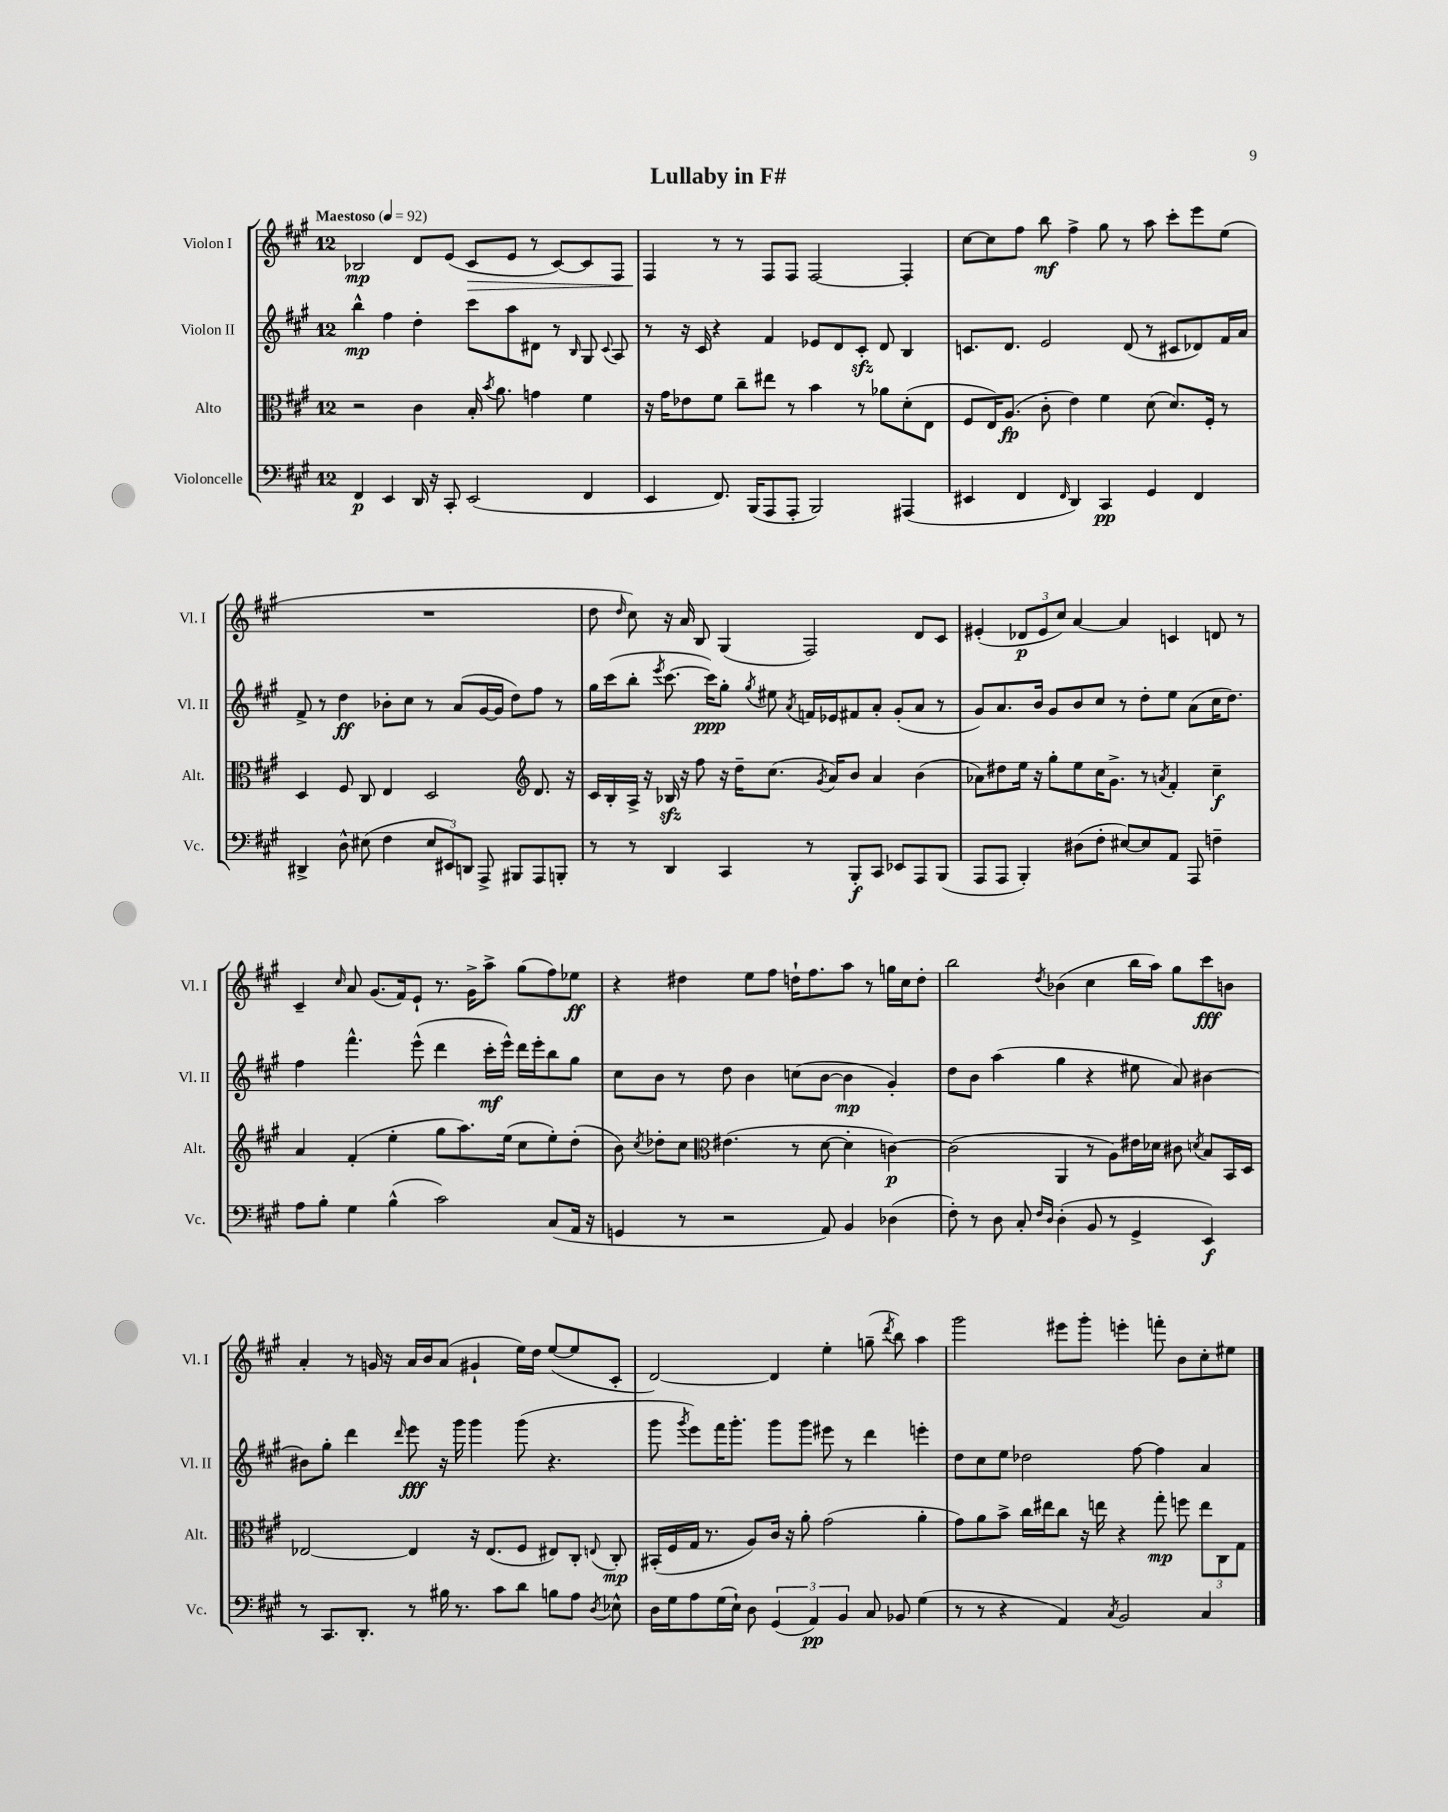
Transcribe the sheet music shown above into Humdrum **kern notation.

**kern	**kern	**kern	**kern
*staff4	*staff3	*staff2	*staff1
*clefF4	*clefC3	*clefG2	*clefG2
*k[f#c#g#]	*k[f#c#g#]	*k[f#c#g#]	*k[f#c#g#]
*M12/8	*M12/8	*M12/8	*M12/8
*MM92	*MM92	*MM92	*MM92
4FF#	2r	4bb^^	2B-
4EE	.	4ff#	.
16DD	4c#	4dd'	8d
16r	.	.	.
8CC#'	.	.	(8e
(2EE	16B'	8ccc#	8c#
.	8qb	.	.
.	8.a	.	.
.	.	8aa	8e
.	4g	8d#	8r
.	.	8r	[8c#)
.	.	16qqB	.
4FF#	4f#	8G#	8c#]
.	.	8qqc#	.
.	.	8A	8F#
=	=	=	=
4EE	16r	8r	4F#
.	16g#	.	.
.	8e-	16r	.
.	.	16c#	.
8.FF#)	8f#	4r	8r
.	8cc#~	.	8r
(16BBB	.	.	.
8AAA	8ee#	4f#	8F#
8AAA'	8r	.	8F#
2BBB)	4b	8e-	[2F#
.	.	8d	.
.	8r	8c#'	.
.	8a-	8d	.
(4AAA#	(8d'	4B	4F#']
.	8E	.	.
=	=	=	=
4EE#	8F#	8.c	[8cc#
.	16E)	.	8cc#]
.	(8.A	8.d	.
4FF#	.	.	8ff#
.	8c#'	2e	8bb
16qqFF#	.	.	.
4DD)	4e)	.	4ff#^
4CC#	4f#	.	8gg#
.	.	(8d	8r
4GG#	(8d	8r	8aa
.	8.d)	8c#	8ccc#'
4FF#	.	8d-)	8eee
.	16F#'	.	.
.	8r	16f#	(8ee
.	.	16a	.
=	=	=	=
4DD#^	4D	8f#^	1.r
.	.	8r	.
8D^^	8F#	4dd	.
(8E#	8C#	.	.
4F#	4E	8b-'	.
.	.	8cc#	.
12E#	2D	8r	.
12EE#)	.	.	.
.	.	(8a	.
12DD	.	.	.
8AAA^	.	[16g#	.
.	.	16g#]	.
8BBB#	.	8dd)	.
*	*clefG2	*	*
8AAA	8.d	8ff#	.
8BBB'	.	8r	.
.	16r	.	.
=	=	=	=
8r	16c#	16gg#	8dd
.	16B'	(16ccc#	.
.	.	.	16qqdd
8r	16A^	8bb'	8cc#)
.	16r	.	.
.	.	8qeee	.
4DD	16B-	[8.ccc#	16r
.	16r	.	16a
.	8ff#	.	8B
.	.	16ccc#])	.
4CC#	16r	8gg#'	(4G#
.	16dd~	.	.
.	.	8qgg#	.
.	(8.cc#	8ee#	.
.	.	8qa	.
8r	.	16f	2F#)
.	8qg#	.	.
.	16a)	16e-	.
8BBB'	8b	8f#	.
8CC#	4a	8a'	.
8EE-	.	(8g#'	.
8AAA	(4b	8a	8d
(8BBB	.	8r	8c#
=	=	=	=
8AAA	8a-)	8g#)	(4e#'
8AAA	8dd#	8.a	.
4BBB')	16ee	.	12d-
.	16r	16b	.
.	.	.	12e#
.	8gg#'	8g#	.
.	.	.	12cc#)
(8D#	8ee	8b	[4a
8F#'	16cc#	8cc#	.
.	8.g#^	.	.
[8E#)	.	8r	4a]
8E#]	8r	8dd'	.
.	8qa	.	.
8AA	4f#'	8ee	4c
8AAA	.	(8a	.
4F~	4cc#~	16cc#	8d
.	.	8.dd)	.
.	.	.	8r
=	=	=	=
8A	4a	4ff#	4c#~
8B'	.	.	.
.	.	.	16qqcc#
4G#	(4f#'	4.fff#^^	8a
.	.	.	(8.g#
(4B^^	4ee'	.	.
.	.	.	16f#)
.	.	(8eee^^	8e`
2c#)	8gg#	4ddd	8.r
.	8.aa)	.	.
.	.	.	16g#^
.	.	16ccc#'	8aa^
.	(16ee	16eee^^)	.
.	8cc#	16ddd	(8gg#
.	.	16eee'	.
(8C#	8ee')	8bb	8ff#)
16AA	(8dd'	8gg#	8ee-
16r	.	.	.
=	=	=	=
4GG	8b)	8cc#	4r
.	8qcc#	.	.
.	8dd-'	8b	.
8r	8cc#	8r	4dd#
*	*clefC3	*	*
2r	(4.e#	8dd	.
.	.	4b	8ee
.	.	.	8ff#
.	8r	(8cc	16dd`
.	.	.	8.ff#
8AA)	[8d	[8b	.
4BB	4d']	4b]	8aa
.	.	.	8r
(4D-	[4c)	4g#')	16gg
.	.	.	16cc#
.	.	.	8dd'
=	=	=	=
8F#')	(2c]	8dd	2bb
8r	.	8b	.
8D	.	(4aa	.
8C#'	.	.	.
16qqF#	.	.	.
16qqD	.	.	8qdd
(4D'	4AA	4gg#	(4b-
8BB	8r	4r	4cc#
8r	8A)	.	.
4GG#^	16e#	8ee#	16bb
.	16d-	.	16aa)
.	8c#	8a)	8gg#
.	8qd	.	.
4EE)	8B	[4b#	8ccc#
.	16BB	.	8b
.	16D	.	.
=	=	=	=
8r	[2E-	8b#]	4a'
8.CC#	.	8gg#'	.
.	.	4ddd	8r
8.DD'	.	.	.
.	.	.	16g
.	.	.	16r
.	.	16qqddd	.
8r	4E-]	8eee	16a
.	.	.	16b
16B#	.	16r	(8a
8.r	.	16ggg#	.
.	16r	4ggg#	4g#`
.	(8.E-	.	.
8c#	.	.	.
8d	8F#	(8ggg#	16ee)
.	.	.	16dd
8B	8E#)	4.r	([8ee
8A	8C#'	.	8ee]
8qD	8qqE	.	.
8E-^^	8C#'	.	8c#'
=	=	=	=
16D	(16BB#'	8ggg#	[2d)
16G#	16F#	.	.
.	.	8qggg#	.
8A	16G#	8eee)	.
.	8.r	.	.
(16G#	.	16fff#	.
16E`)	.	8.ggg#'	.
8D	8A)	.	.
(6GG#	16c#	8ggg#	4d]
.	16r	.	.
.	8a'	8ggg#	.
6AA)	.	.	.
.	(2g#	8eee#	4ee'
6BB	.	.	.
.	.	8r	.
8C#	.	4ddd	(8gg~
.	.	.	8qddd
8BB-	.	.	8bb)
(4G#	4a'	4eee'	4aa
=	=	=	=
8r	8g#)	8dd	2ggg#
8r	8a	8cc#	.
4r	8b^	8ee	.
.	16cc#	2dd-	.
.	16ee#	.	.
4AA)	8cc#	.	8eee#
.	16r	.	8ggg#'
.	16ee	.	.
8qC#	.	.	.
2BB	4r	.	4eee'
.	.	[8ff#	.
.	8gg#'	4ff#]	8fff'
.	8ff	.	8b
4C#	12ee	4a	8cc#'
.	12C#	.	.
.	.	.	8ee#
.	12G#	.	.
==	==	==	==
*-	*-	*-	*-
